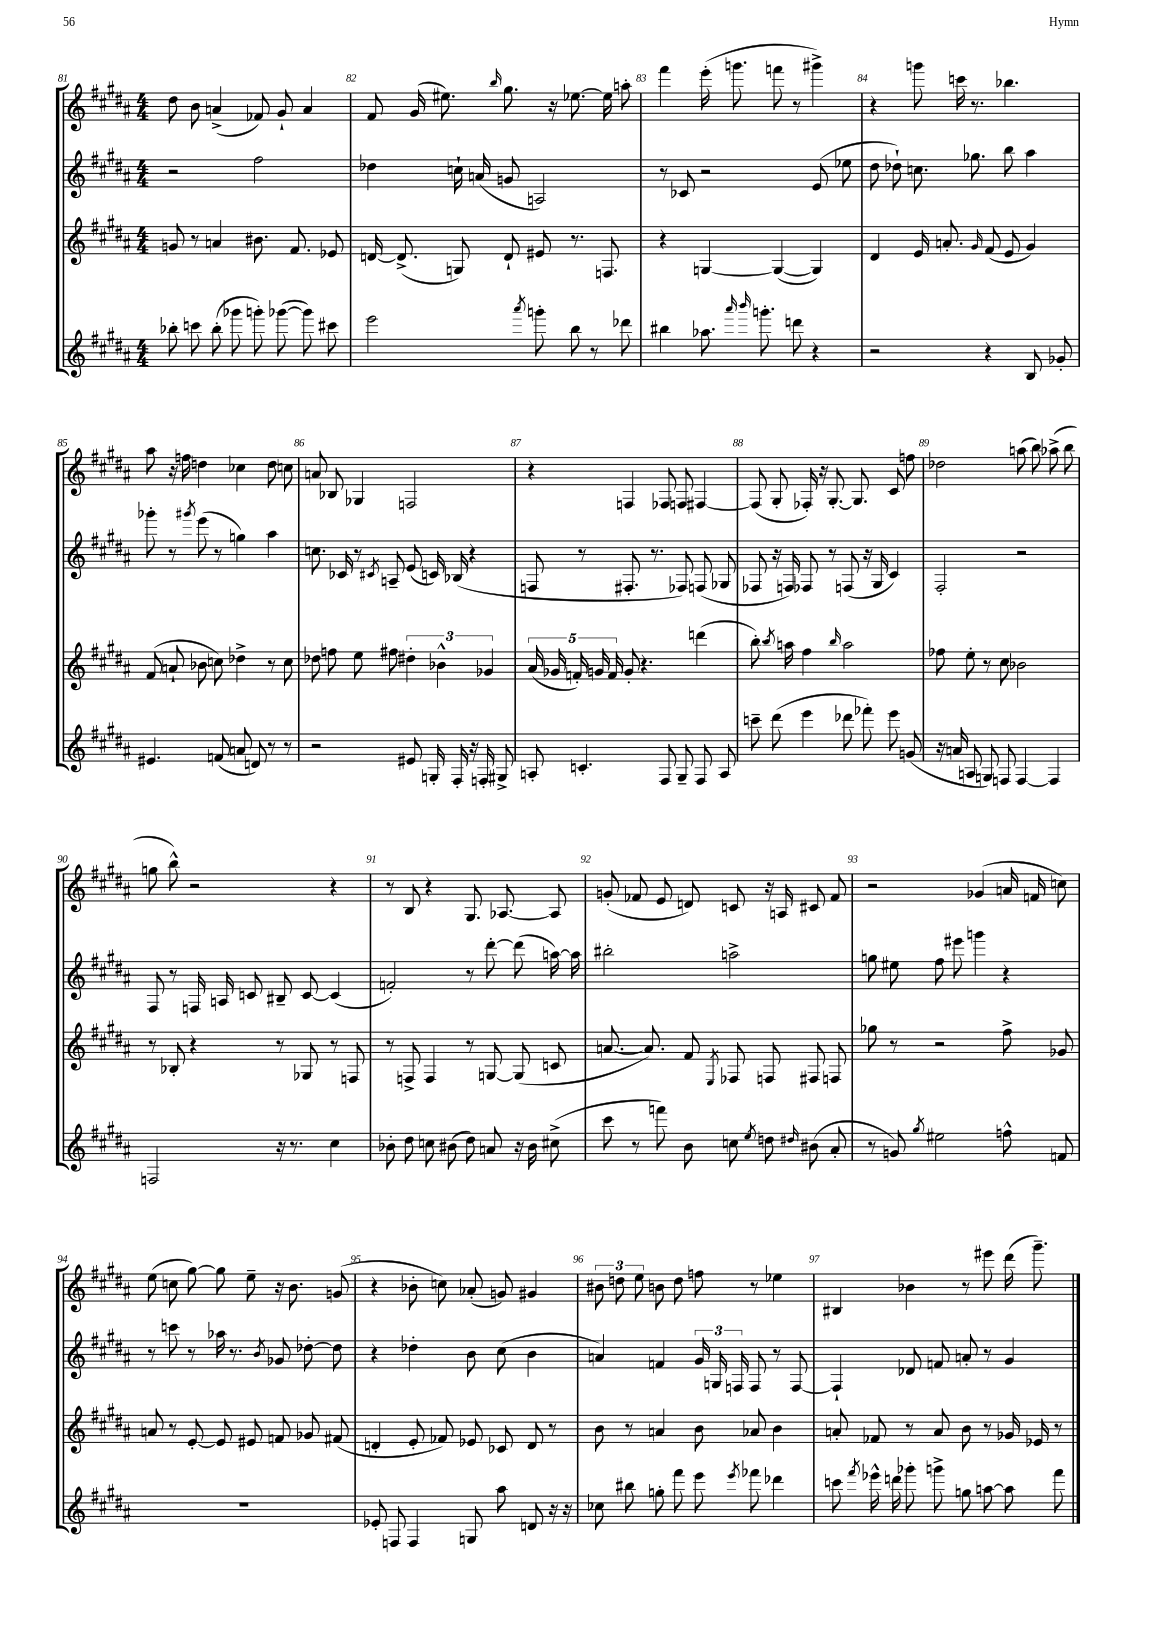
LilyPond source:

<<
\new StaffGroup <<
\new Staff = "s0" {
    \clef treble \key b \major \numericTimeSignature \time 4/4
    \autoBeamOff dis''8 b'8 a'4->( fes'8) gis'8-! a'4 |
    fis'8 gis'16( eis''8.) \grace { b''16 } gis''8. r16 ees''8.~ ees''16 a''8-. |
    fis'''4 e'''16-.( g'''8. f'''8 r8 gis'''4->) |
    r4 g'''8 c'''16 r8. bes''4. |
    ais''8 r16 f''16 d''4 ces''4 d''8 c''8 |
    a'8 bes8 ges4 f2 |
    r4 f4 fes8 f8 fis4~ |
    fis8( gis8-. fes16-.) r16 gis8.~-. gis8. cis'8 f''8 |
    des''2 a''8( b''8) aes''8->( b''8 |
    g''8 b''8-^) r2 r4 |
    r8 b8 r4 gis8. aes8.~ aes8 |
    g'8-.( fes'8 e'8 d'8) c'8 r16 a16 cis'8 fes'8 |
    r2 ges'4( a'16 f'16 c''8) |
    e''8( c''8 gis''8~) gis''8 e''8-- r16 b'8. g'8( |
    r4 bes'8-. c''8) aes'8-.( g'8) gis'4 |
    \tuplet 3/2 { bis'8 d''8 e''8 } b'8 d''8 f''8 r8 ees''4 |
    bis4 bes'4 r8 eis'''8 dis'''16( gis'''8.--) \bar "|." |
}
\new Staff = "s1" {
    \clef treble \key b \major \numericTimeSignature \time 4/4
    \autoBeamOff r2 fis''2 |
    des''4 c''16-! a'16( g'8 a2) |
    r8 ces'8 r2 e'8( ees''8 |
    dis''8 des''8-!) c''8. ges''8. b''8 ais''4 |
    ges'''8-. r8 \acciaccatura { gis'''8 } e'''8( r8 g''4) ais''4 |
    c''8. ces'16 r8 \acciaccatura { cis'8 } a8-- e'8( c'16) bes16( r4 |
    f8 r8 fis8.-. r8. fes8) f8( ges8 |
    fes8 r16 f16) fes8 r8 f8( r16 gis16 cis'4) |
    fis2-. r2 |
    fis8 r8 f16 a16 c'8 bis8-- c'8~ c'4( |
    f'2-.) r8 dis'''8~-. dis'''8( a''16~) a''16 |
    bis''2-. a''2-> |
    g''8 eis''8 fis''8 eis'''8 g'''4 r4 |
    r8 c'''8 r8 aes''16 r8. \acciaccatura { b'8 } ges'8 des''8~-. des''8 |
    r4 des''4-. b'8 cis''8( b'4 |
    a'4) f'4 \tuplet 3/2 { gis'16 g16 f16 } f8 r8 f8~ |
    f4-! des'8 f'8 a'8-. r8 gis'4 \bar "|." |
}
\new Staff = "s2" {
    \clef treble \key b \major \numericTimeSignature \time 4/4
    \autoBeamOff g'8 r8 a'4 bis'8. fis'8. ees'8 |
    d'16~ d'8.->( g8) d'8-! eis'8 r8. f8. |
    r4 g4~ g4~( g4) |
    dis'4 e'16 a'8.-. \grace { gis'16 } fis'8( e'8 gis'4) |
    fis'8( a'8-! bes'8 c''8) des''4-> r8 c''8 |
    des''8 f''8 e''8 fis''8 \tuplet 3/2 { dis''4-. bes'4-^ ges'4 } |
    \tuplet 5/4 { ais'16( ges'16 f'16-.) g'16 f'16 } g'8-. r4. d'''4( |
    b''8.-.) \acciaccatura { b''8 } a''16 fis''4 \grace { b''16 } a''2 |
    fes''8 e''8-. r8 cis''8 bes'2 |
    r8 bes8-. r4 r8 ges8 r8 f8 |
    r8 f8-> f4 r8 g8~ g8( c'8 |
    a'8.~ a'8.) fis'8 \acciaccatura { e8 } fes8 f8 fis8 f8 |
    ges''8 r8 r2 fis''8-> ges'8 |
    a'8 r8 e'8~-. e'8 eis'8 f'8 ges'8 fis'8( |
    d'4-. e'8-. fes'8) ees'8 ces'8 d'8 r8 |
    b'8 r8 a'4 b'8 aes'8 b'4 |
    a'8-. fes'8 r8 a'8 b'8 r8 ges'16 ees'16 r8 \bar "|." |
}
\new Staff = "s3" {
    \clef treble \key b \major \numericTimeSignature \time 4/4
    \autoBeamOff bes''8-. c'''8 bes''8-.( ges'''8 g'''8-.) ges'''8~( ges'''8) cis'''8 |
    e'''2 \acciaccatura { ais'''8 } g'''8-. b''8 r8 des'''8 |
    bis''4 aes''8. \grace { ais'''16 b'''16 } g'''8.-. d'''8 r4 |
    r2 r4 b8 ges'8-. |
    eis'4. f'8( a'8 d'8) r8 r8 |
    r2 eis'8 g16-. fis16-. r16 f16-. gis8-> |
    a8-. c'4.-. fis8 gis8-- fis8 a8 |
    c'''8-- dis'''8( e'''4 des'''8 fes'''8-.) e'''8 g'8( |
    r16 a'16 a8 g8) f8 f4~ f4 |
    f2 r16 r8. cis''4 |
    bes'8-. dis''8 c''8 bis'8( dis''8) a'8 r16 bis'16 cis''8->( |
    cis'''8 r8 f'''8) b'8 c''8 \acciaccatura { e''8 } d''8 \grace { dis''16 } bis'8( ais'8-. |
    r8 g'8) \acciaccatura { gis''8 } eis''2 f''8-^ f'8 |
    R1 |
    ees'8-. f8 f4 g8 ais''8 d'8 r16 r16 |
    ces''8 bis''8 g''8-. fis'''8 e'''8 \acciaccatura { e'''8 } fes'''8 des'''4 |
    c'''8 \acciaccatura { fis'''8 } ees'''16-^ d'''16 ges'''8-. g'''8-> g''8 a''8~ a''8 fis'''8 \bar "|." |
}
>>
>>
\layout { \context { \Score currentBarNumber = #81 \override BarNumber.break-visibility = ##(#f #t #t) barNumberVisibility = #all-bar-numbers-visible } }
